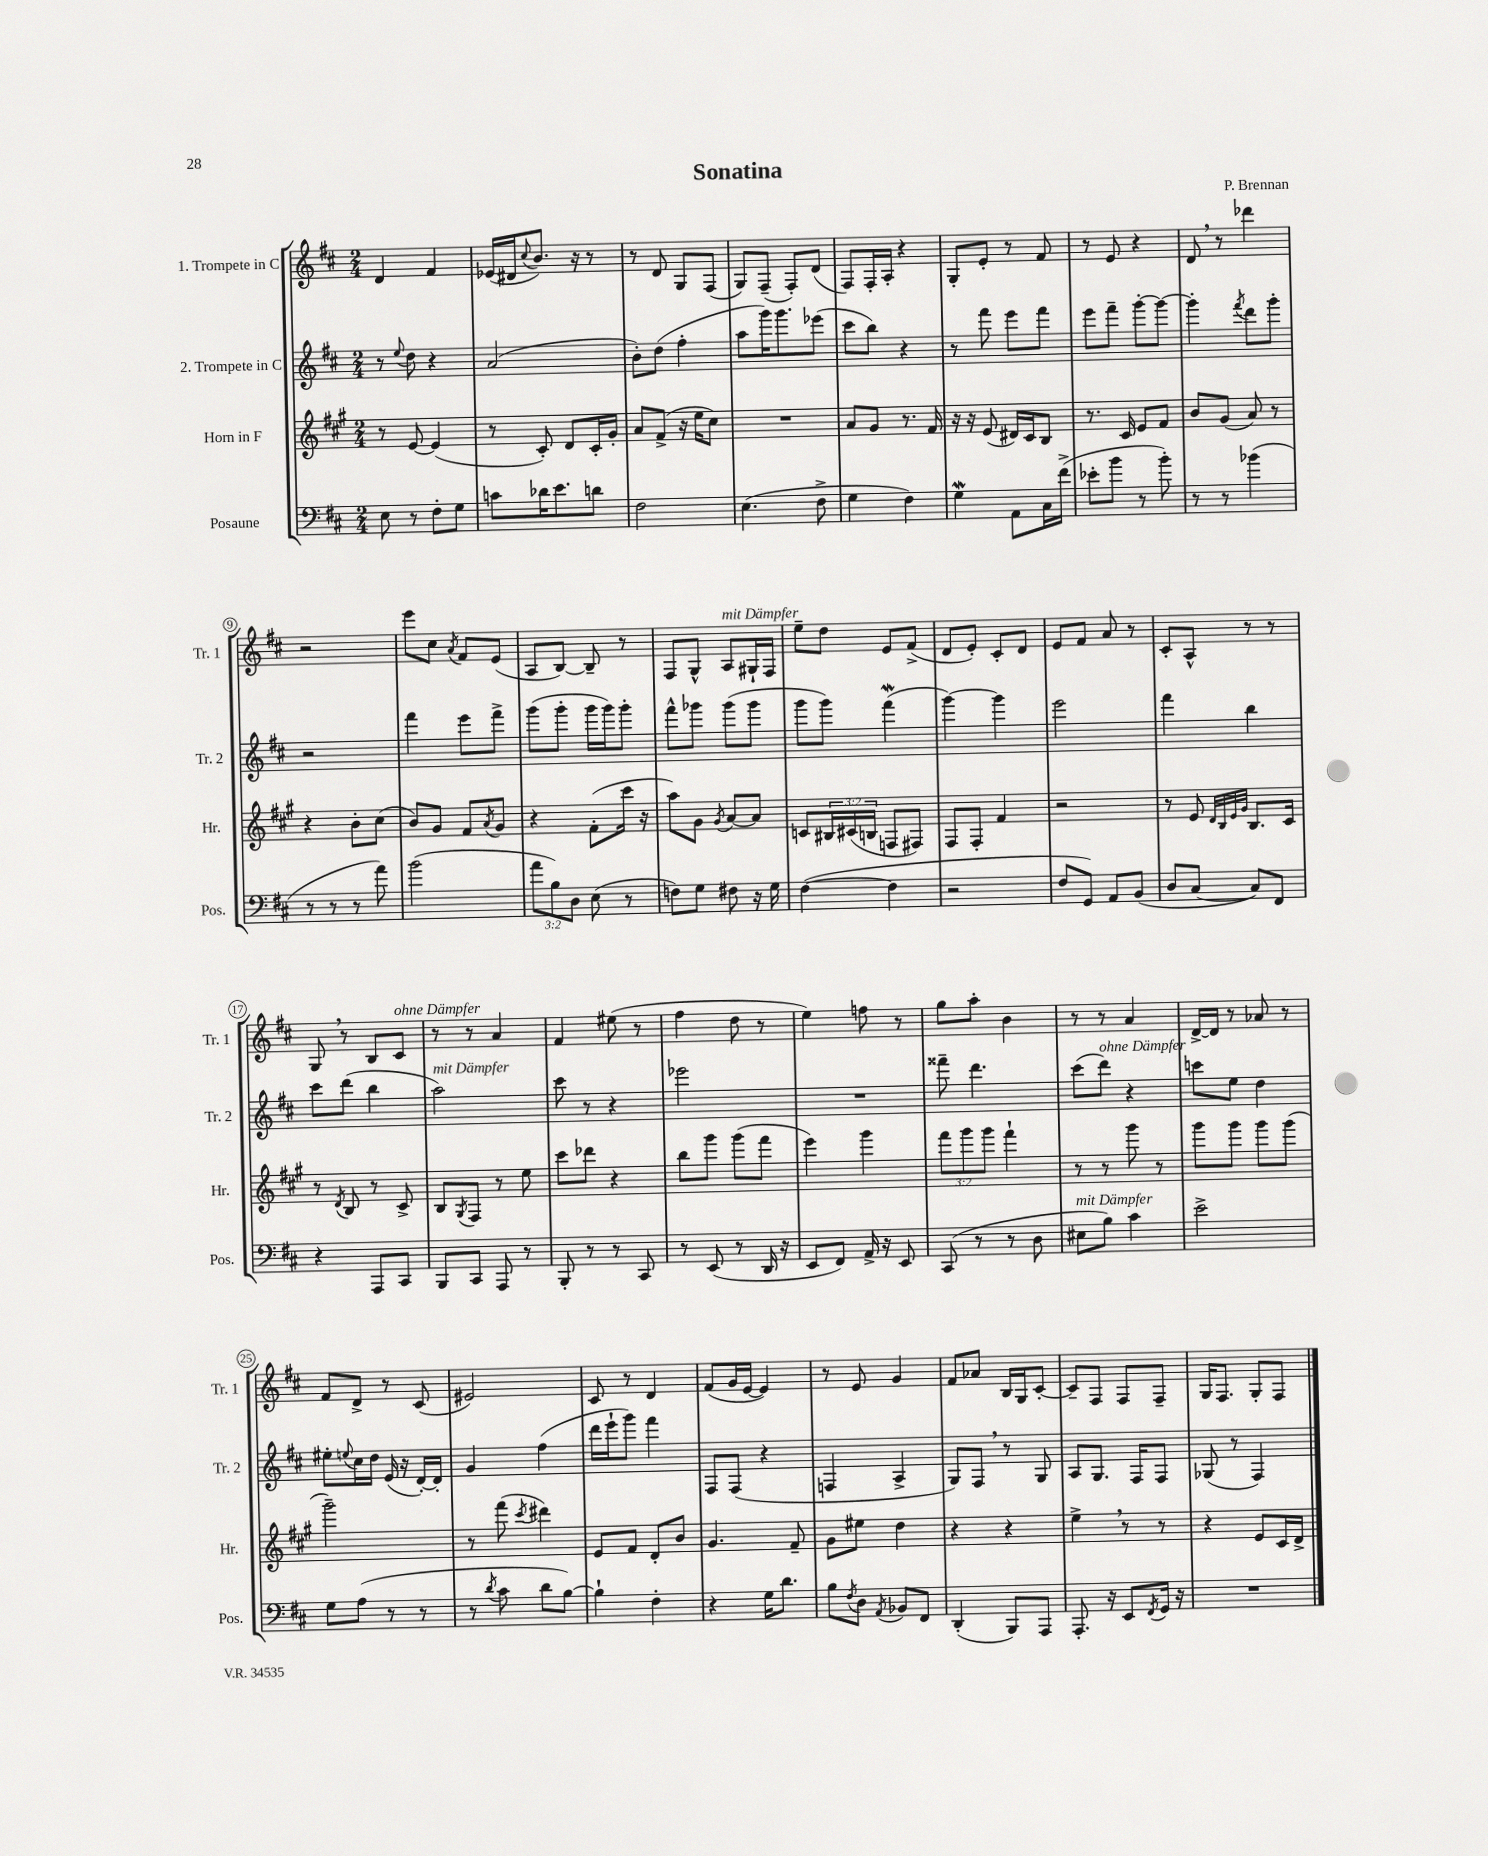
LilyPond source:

\header { title = "Sonatina" composer = "P. Brennan" }
<<
\new StaffGroup <<
\new Staff = "s0" \with { instrumentName = "1. Trompete in C" shortInstrumentName = "Tr. 1" } {
    \clef treble \key d \major \numericTimeSignature \time 2/4
    d'4 fis'4 |
    ees'16( dis'16 \appoggiatura { cis''8 } b'8.) r16 r8 |
    r8 d'8 g8 fis8( |
    g8) fis8--( fis8-.) d'8( |
    fis8) fis16-. a16-. r4 |
    g8-. e'8-. r8 fis'8 |
    r8 e'8 r4 |
    d'8 \breathe r8 des'''4 |
    r2 |
    e'''8 cis''8 \acciaccatura { a'8 } fis'8 e'8( |
    a8 b8~) b8-- r8 |
    fis8 g8-^ a8^\markup { \italic "mit Dämpfer" } gis16-! fis16 |
    e''8-- d''8 e'8 fis'8->( |
    d'8 e'8-.) cis'8-. d'8 |
    e'8 fis'8 a'8 r8 |
    cis'8-. a8-^ r8 r8 |
    g8 \breathe r8 b8 cis'8^\markup { \italic "ohne Dämpfer" } |
    r8 r8 a'4 |
    fis'4 eis''8( r8 |
    fis''4 d''8 r8 |
    e''4) f''8 r8 |
    g''8 a''8-. b'4 |
    r8 r8 a'4 |
    d'16~-> d'16 r8 aes'8 r8 |
    fis'8 d'8-> r8 cis'8( |
    eis'2) |
    cis'8 r8 d'4 |
    fis'8( g'16 e'16~ e'4) |
    r8 e'8 g'4 |
    fis'8 aes'8 b16 g16 cis'8~-. |
    cis'8-- fis8 fis8 fis8-- |
    g16 fis8. g8-. fis8 \bar "|." |
}
\new Staff = "s1" \with { instrumentName = "2. Trompete in C" shortInstrumentName = "Tr. 2" } {
    \clef treble \key d \major \numericTimeSignature \time 2/4
    r8 \appoggiatura { e''8 } d''8 r4 |
    a'2( |
    b'8-.) d''8( fis''4-. |
    a''8 g'''16) g'''8. ees'''8( |
    cis'''8 b''8) r4 |
    r8 fis'''8 e'''8 fis'''8 |
    e'''8 fis'''8-- g'''8~-. g'''8~ |
    g'''4-. \acciaccatura { fis'''8 } d'''8 g'''8-. |
    r2 |
    fis'''4 e'''8 fis'''8-> |
    g'''8( g'''8-. g'''16 g'''16) g'''8-. |
    fis'''8-^ ges'''8 ges'''8( ges'''8 |
    g'''8 g'''8) fis'''4\mordent( |
    g'''4~) g'''4 |
    e'''2 |
    fis'''4 b''4 |
    cis'''8 d'''8( b''4 |
    a''2^\markup { \italic "mit Dämpfer" }) |
    cis'''8 r8 r4 |
    ees'''2 |
    R2 |
    fisis'''8-- d'''4. |
    cis'''8( d'''8^\markup { \italic "ohne Dämpfer" }) r4 |
    c'''8 e''8 d''4 |
    eis''8-. \appoggiatura { e''8 } cis''16 d''16 e'16( r16 d'16~-.) d'16-. |
    g'4 fis''4( |
    d'''16 e'''16-! g'''8) fis'''4 |
    fis8 fis8( r4 |
    f4 a4-> |
    g8) fis8 \breathe r8 g8 |
    a8 g8. fis16 fis8 |
    ges8( r8 fis4) \bar "|." |
}
\new Staff = "s2" \with { instrumentName = "Horn in F" shortInstrumentName = "Hr." } {
    \clef treble \key a \major \numericTimeSignature \time 2/4 \override Staff.TupletNumber.text = #tuplet-number::calc-fraction-text
    r8 e'8~ e'4( |
    r8 cis'8-.) d'8 cis'16-. gis'16-. |
    a'8 fis'8->( r16 e''16 cis''8) |
    R2 |
    a'8 gis'8 r8. fis'16 |
    r16 r16 e'8( dis'16) cis'16 b8 |
    r8. cis'16 e'8 fis'8 |
    b'8 gis'8( a'8) r8 |
    r4 b'8-. cis''8( |
    b'8) gis'8 fis'8 \acciaccatura { a'8 } gis'8 |
    r4 fis'8-.( cis'''16 r16 |
    a''8) gis'8 \acciaccatura { gis'8 } a'8~ a'8 |
    c'8 \tuplet 3/2 { bis16 cis'16( b16 } f8 fis8) |
    fis8 fis8-. fis'4 |
    r2 |
    r8 e'8 \grace { d'32 b32 e'32 gis'32 } b8. cis'16 |
    r8 \acciaccatura { d'8 } b8 r8 cis'8-> |
    b8 \acciaccatura { gis8 } fis8 r8 e''8 |
    cis'''8 des'''8 r4 |
    b''8 gis'''8 gis'''8( fis'''8 |
    e'''4) gis'''4 |
    \tuplet 3/2 { fis'''8 gis'''8 gis'''8 } fis'''4-! |
    r8 r8 gis'''8 r8 |
    gis'''8 gis'''8 gis'''8 gis'''8( |
    gis'''2--) |
    r8 fis'''8( \acciaccatura { cis'''8 } dis'''4) |
    e'8 fis'8 d'8-. b'8 |
    gis'4. fis'8-- |
    gis'8 eis''8 d''4 |
    r4 r4 |
    e''4-> \breathe r8 r8 |
    r4 e'8 cis'16 d'16-> \bar "|." |
}
\new Staff = "s3" \with { instrumentName = "Posaune" shortInstrumentName = "Pos." } {
    \clef bass \key d \major \numericTimeSignature \time 2/4 \override Staff.TupletNumber.text = #tuplet-number::calc-fraction-text
    e8 r8 fis8-. g8 |
    c'8 des'16 e'8. d'8 |
    fis2 |
    e4.( fis8-> |
    g4 fis4) |
    g4\mordent a,8 cis16 fis'16->( |
    ees'8-. b'8 r8 b'8-.) |
    r8 r8 bes'4( |
    r8 r8 r8 a'8) |
    b'2( |
    \tuplet 3/2 { a'8 b8) d8 } e8( r8 |
    f8) g8 fis8 r16 g16 |
    fis4~( fis4 |
    r2 |
    fis8 g,8) a,8 b,8( |
    d8 cis8~ cis8) fis,8 |
    r4 a,,8 cis,8 |
    b,,8 cis,8 a,,8 r8 |
    b,,8-. r8 r8 cis,8 |
    r8 e,8( r8 d,16 r16 |
    e,8 fis,8) a,16-> r16 e,8 |
    cis,8( r8 r8 d8 |
    eis8^\markup { \italic "mit Dämpfer" } b8) cis'4 |
    e'2-> |
    g8 a8( r8 r8 |
    r8 \acciaccatura { d'8 } cis'8 d'8 b8~) |
    b4-! fis4-. |
    r4 g16 d'8. |
    b8 \acciaccatura { fis8 } d8 \acciaccatura { a,8 } bes,8 fis,8 |
    d,4-.( b,,8) a,,8 |
    a,,8.-. r16 e,8 \acciaccatura { fis,8 } g,16 r16 |
    R2 \bar "|." |
}
>>
>>
\layout { \context { \Score \override BarNumber.stencil = #(make-stencil-circler 0.1 0.3 ly:text-interface::print) } }
